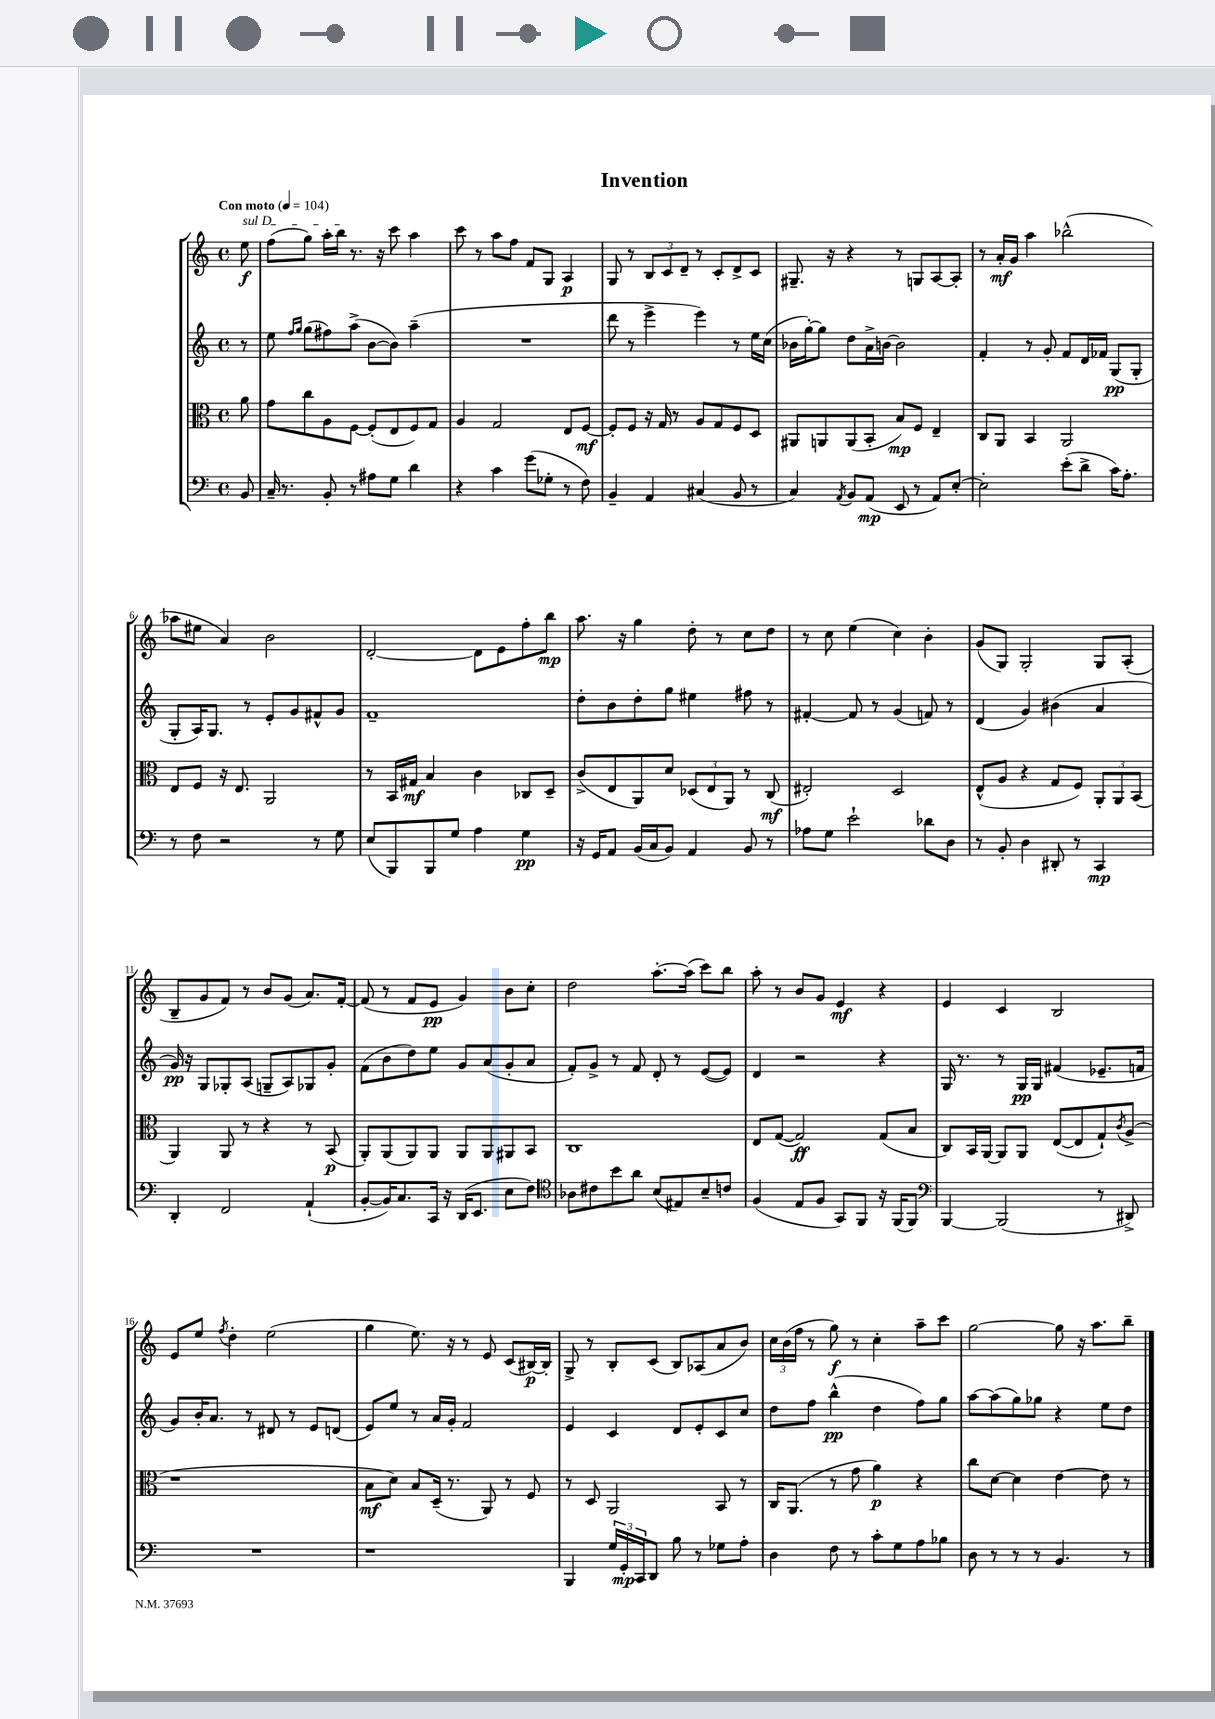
\header { title = "Invention" }
<<
\new StaffGroup <<
\new Staff = "s0" {
    \clef treble \key c \major \defaultTimeSignature \time 4/4 \partial 8 \tempo "Con moto" 4 = 104
    \once \override TextSpanner.bound-details.left.text = \markup { \italic "sul D" } e''8\f\startTextSpan |
    f''8( g''8) a''16-. b''16\stopTextSpan r8. r16 c'''8 a''4 |
    c'''8 r8 a''8 f''8 f'8 g8 a4\p |
    g8 r8 \tuplet 3/2 { b8 c'8 d'8-- } r8 c'8-. d'8-> c'8 |
    gis8.-- r16 r4 r8 g8 a8~ a8-. |
    r8 a'16-.\mf g'16 a''4 bes''2-^( |
    aes''8 eis''8 a'4) b'2 |
    d'2~-. d'8 e'8 f''8-. b''8\mp |
    a''8. r16 g''4 d''8-. r8 c''8 d''8 |
    r8 c''8 e''4( c''4) b'4-. |
    g'8( g8) g2-. g8 a8-.( |
    b8-- g'8 f'8) r8 b'8 g'8( a'8.) f'16~-. |
    f'8( r8 f'8 e'8\pp g'4) b'8 c''8-. |
    d''2 a''8.~-. a''16( c'''8) b''8 |
    a''8-. r8 b'8 g'8 e'4\mf r4 |
    e'4 c'4 b2 |
    e'8 e''8 \acciaccatura { f''8 } d''4-. e''2( |
    g''4 e''8.) r16 r8 e'8 c'8( bis16~\p) bis16-. |
    g8-> r8 b8-. c'8( b8) aes8( a'8 b'8) |
    \tuplet 3/2 { c''16 b'16( f''16 } r8 g''8\f) r8 c''4-. a''8-- c'''8 |
    g''2~ g''8 r16 a''8. b''8-- \bar "|." |
}
\new Staff = "s1" {
    \clef treble \key c \major \defaultTimeSignature \time 4/4 \partial 8
    r8 |
    e''8 \grace { f''16 g''16 } g''8( fis''8) a''8->( b'8~ b'8) a''4--( |
    R1 |
    d'''8 r8 e'''4-> e'''4) r8 e''16 c''16( |
    bes'16 g''16~-.) g''8 d''8 a'16-> b'16~ b'2 |
    f'4-. r8 g'8-. f'8 d'16 fes'16 g8\pp( g8-. |
    g8-. a16) g8. r8 e'8-. g'8 fis'8-^ g'8 |
    f'1-- |
    d''8-. b'8 d''8-. g''8 eis''4 fis''8 r8 |
    fis'4~-. fis'8 r8 g'4( f'8) r8 |
    d'4( g'4) bis'4( a'4 |
    g'16\pp) r16 g8 ges8-. a8( g8-- a8) ges8 g'8-. |
    f'8( b'8 d''8) e''8 g'8 a'8( g'8-. a'8 |
    f'8-.) g'8-> r8 f'8 d'8-. r8 e'8~( e'8) |
    d'4 r2 r4 |
    g16 r8. r8 g16\pp g16 fis'4( ees'8.-- f'16 |
    g'8) b'16-. a'8. r8 dis'8 r8 e'8 d'8( |
    e'8) e''8 r8 a'16 g'16-. f'2 |
    e'4 c'4 d'8 e'8-. c'8 c''8 |
    d''8 f''8 b''4-^\pp( d''4 f''8) g''8 |
    a''8~ a''8( g''8) ges''8 r4 e''8 d''8 \bar "|." |
}
\new Staff = "s2" {
    \clef alto \key c \major \defaultTimeSignature \time 4/4 \partial 8
    a'8 |
    g'8 c''8 a8 f8~ f8-.( e8 f8) g8 |
    a4 g2 e8 f8~\mf |
    f8-. f8 r16 g16 r8 a8 g8 f8 d8 |
    ais,8 a,8 a,8( b,8-. b8\mp) f8 e4-- |
    c8 a,8 b,4 a,2 |
    e8 f8 r16 e8. a,2 |
    r8 b,16 gis16\mf b4 c'4 ces8 d8-- |
    c'8->( e8 a,8) d'8 \tuplet 3/2 { des8( e8 a,8) } r8 c8\mf( |
    eis2-.) d2 |
    e8-^( a8 r4 g8 f8) \tuplet 3/2 { a,8-. a,8 b,8( } |
    a,4) a,8 r8 r4 r8 b,8\p( |
    a,8-.) a,8( a,8) a,8 a,8 a,8 ais,8 b,8 |
    c1 |
    e8 g8~( g2\ff) g8( b8 |
    c8) b,16 a,16~ a,8 a,8 e8~( e8 g8-!) \acciaccatura { c'8 } a8->( |
    r1 |
    b8\mf d'8) b8 d16--( r8. a,8) r8 f8 |
    r8 d8 a,2 b,8 r8 |
    c16 a,8.( r8 g'8 a'4\p) r4 |
    c''8 d'8~ d'4 e'4~ e'8 r8 \bar "|." |
}
\new Staff = "s3" {
    \clef bass \key c \major \defaultTimeSignature \time 4/4 \partial 8
    b,8 |
    c16-- r8. b,8-. r8 ais8 g8 d'4 |
    r4 c'4 g'8( ges8-. r8 f8) |
    b,4-- a,4 cis4( b,8 r8 |
    c4) \acciaccatura { a,8 } b,8 a,8\mp( e,8 r8 a,8) e8~-. |
    e2-. e'8-.( d'8-> c'16) a8.-. |
    r8 f8 r2 r8 g8 |
    e8( b,,8) b,,8 g8 a4 g4\pp |
    r16 g,16 a,8 b,16( c16 b,8) a,4 b,8 r8 |
    aes8 g8 e'2-! des'8 d8 |
    r8 b,8-. d4 dis,8-. r8 c,4\mp |
    d,4-. f,2 a,4-!( |
    b,8~-. b,16) c8. c,16 r16 d,16( e,8. e8 f8) |
    \clef tenor aes8 cis'8 b'8 a'8 b8( eis8) b8-- c'8 |
    f4( e8 f8 g,8) f,8 r16 f,16( f,8) |
    \clef bass b,,4~ b,,2( r8 dis,8->) |
    R1 |
    r1 |
    b,,4 \tuplet 3/2 { g16 g,16-.\mp c,16 } d,8 b8 r8 ges8 a8-. |
    d4 f8 r8 c'8-. g8 a8 bes8 |
    d8 r8 r8 r8 b,4. r8 \bar "|." |
}
>>
>>
